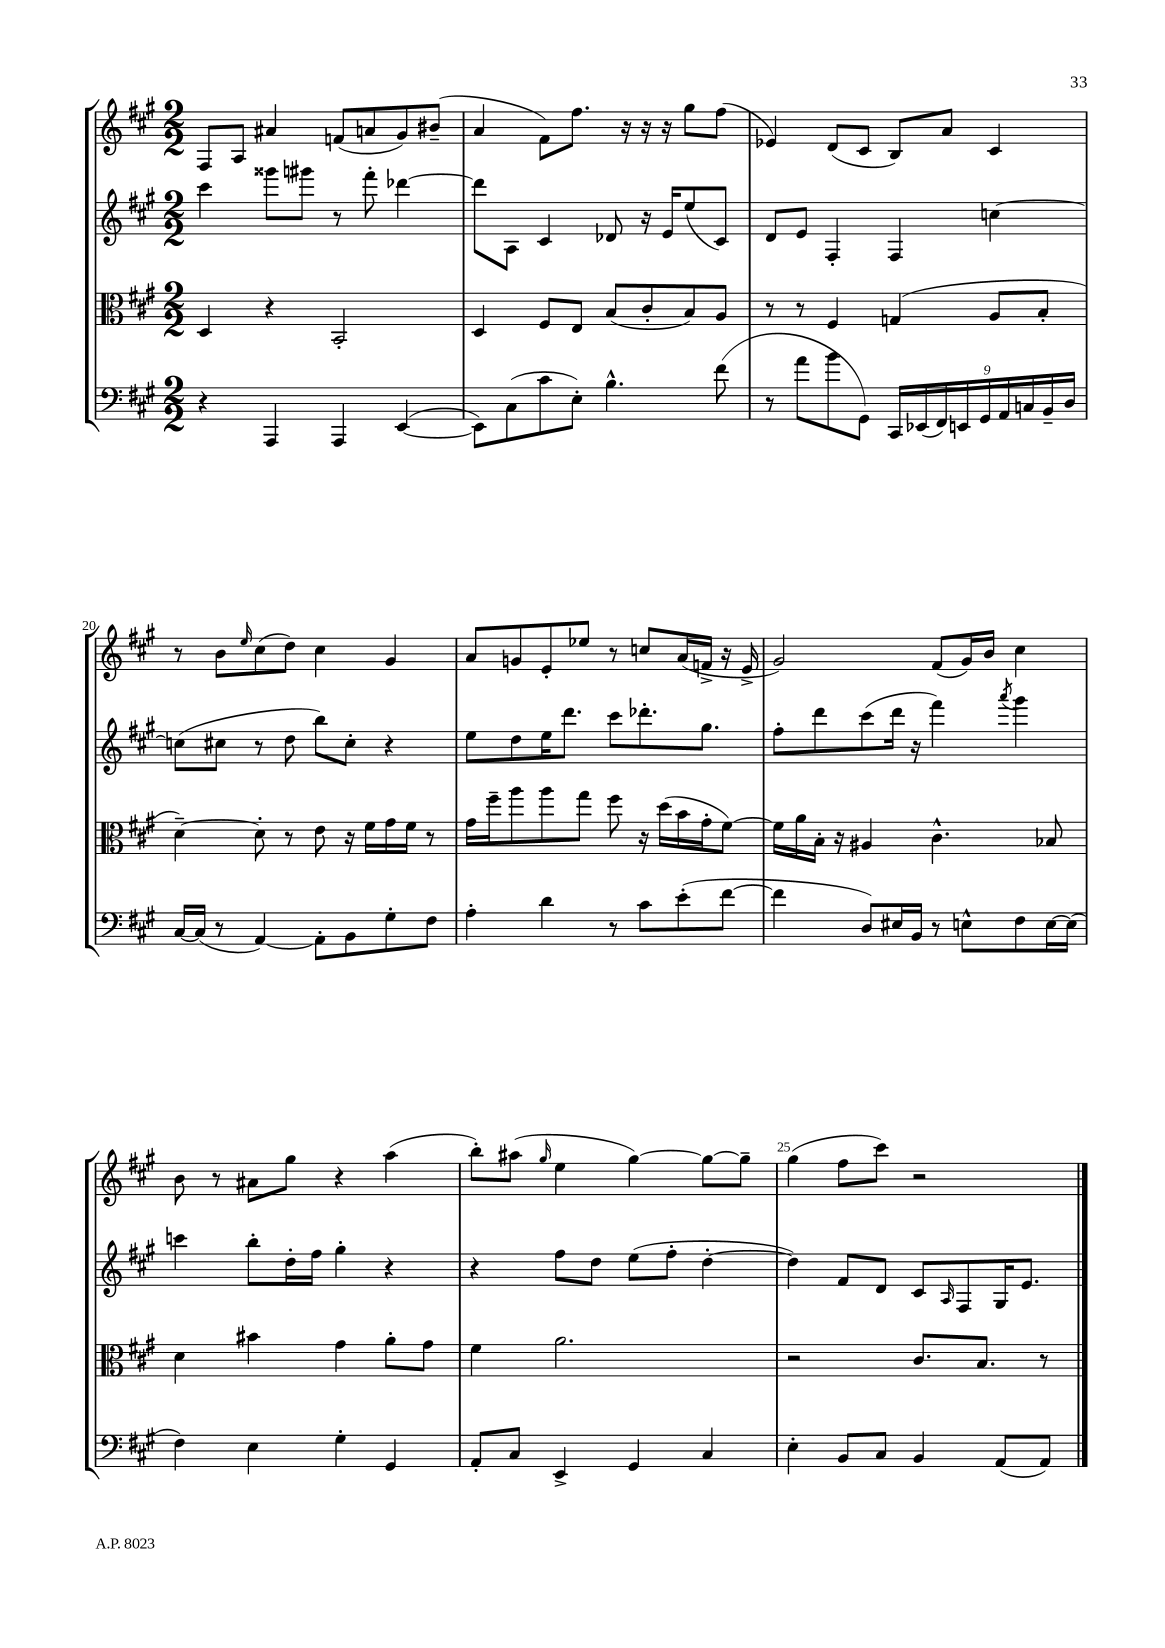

**kern	**kern	**kern	**kern
*part4	*part3	*part2	*part1
*staff4	*staff3	*staff2	*staff1
*clefF4	*clefC3	*clefG2	*clefG2
*k[f#c#g#]	*k[f#c#g#]	*k[f#c#g#]	*k[f#c#g#]
*M2/2	*M2/2	*M2/2	*M2/2
=17	=17	=17	=17
4r	4D/	4ccc#\	8F#/L
.	.	.	8A/J
4AAA/	4r	8ggg##X\L	4a#X/
.	.	8ggg#X\J	.
4AAA/	2BB'/	8r	(8fn/L
.	.	8fff#'\	8an/
([4EE/	.	[4ddd-X\	8g#/)
.	.	.	(8b#X~/J
=18	=18	=18	=18
8EE\L])	4D/	8ddd-\L]	4a/
(8C#\	.	8A\J	.
8c#\	8F#/L	4c#/	8f#\L)
8E'\J)	8E/J	.	8.ff#\J
4.B^^\	(8B/L	8d-X/	.
.	.	.	16r
.	8c#'/	16r	16r
.	.	16e/KL	16r
.	8B/)	(8ee/	8gg#\L
(8f#\	8A/J	8c#/J)	(8ff#\J
=19	=19	=19	=19
8r	8r	8d/L	4e-X/)
8a\L	8r	8e/J	.
8b\	4F#/	4F#'/	(8d/L
8GG#\J)	.	.	8c#/J
18CC#/LL	(4Gn/	4F#/	8B/L)
(18EE-X/	.	.	.
18FF#/)	.	.	.
.	.	.	8a/J
18EEn/	.	.	.
18GG#/	.	.	.
.	8A/L	[4ccn\	4c#/
18AA/	.	.	.
18Cn/	.	.	.
.	8B'/J	.	.
18BB~/	.	.	.
18D/JJ	.	.	.
!!LO:LB:g=z
=20	=20	=20	=20
[16C#/LL	[4d~\)	(8ccn\L]	8r
(16C#/JJ]	.	.	.
8r	.	8cc#X\J	8b\L
.	.	.	16qqee/
[4AA/)	8d'\]	8r	(8cc#\
.	8r	8dd\	8dd\J)
8AA'\L]	8e\	8bb\L)	4cc#\
8BB\	16r	8cc#'\J	.
.	16f#\LL	.	.
8G#'\	16g#\	4r	4g#/
.	16f#\JJ	.	.
8F#\J	8r	.	.
=21	=21	=21	=21
4A'\	16g#\LL	8ee\L	8a/L
.	16ff#~\J	.	.
.	8aa\	8dd\	8gn/
4d\	8aa\	16ee\K	8e'/
.	.	8.ddd\J	.
.	8gg#\J	.	8ee-X/J
8r	8ff#\	8ccc#\L	8r
8c#\L	16r	8.ddd-X'\	8ccn/L
.	(16dd\LL	.	.
(8e'\	16b\	.	(16a/L
.	16g#'\J	8.gg#\J	16fn^/JJ
[8f#\J	[8f#\J)	.	16r
.	.	.	16e^/
=22	=22	=22	=22
4f#\]	16f#\LL]	8ff#'\L	2g#/)
.	16a\	.	.
.	16B'\JJ	8ddd\	.
.	16r	.	.
8D/L)	4A#X/	(8ccc#\	.
16E#X/L	.	16ddd\Jk	.
16BB/JJ	.	16r	.
8r	4.c#^^\	4fff#\)	(8f#/L
8En^^\L	.	.	16g#/L)
.	.	.	16b/JJ
.	.	8qaaa/	.
8F#\	.	4ggg#\	4cc#\
[16E\L	8B-X/	.	.
(16E\JJ]	.	.	.
!!LO:LB:g=z
=23	=23	=23	=23
4F#\)	4d\	4cccn\	8b\
.	.	.	8r
4E\	4b#X\	8bb'\L	8a#X\L
.	.	16dd'\L	8gg#\J
.	.	16ff#\JJ	.
4G#'\	4g#\	4gg#'\	4r
4GG#/	8a'\L	4r	(4aa\
.	8g#\J	.	.
=24	=24	=24	=24
8AA'/L	4f#\	4r	8bb'\L)
8C#/J	.	.	(8aa#X\J
.	.	.	16qqgg#/
4EE^/	2.a\	8ff#\L	4ee\
.	.	8dd\J	.
4GG#/	.	(8ee\L	[4gg#\)
.	.	8ff#'\J	.
4C#/	.	[4dd'\	8gg#\L_
.	.	.	8gg#~\J]
=25	=25	=25	=25
4E'\	2r	4dd\])	(4gg#\
8BB/L	.	8f#/L	8ff#\L
8C#/J	.	8d/J	8ccc#\J)
4BB/	8.c#/L	8c#/L	2r
.	.	16qqA/	.
.	.	8F#/	.
.	8.B/J	.	.
(8AA/L	.	16G#/K	.
.	.	8.e/J	.
8AA/J)	8r	.	.
==	==	==	==
*-	*-	*-	*-
